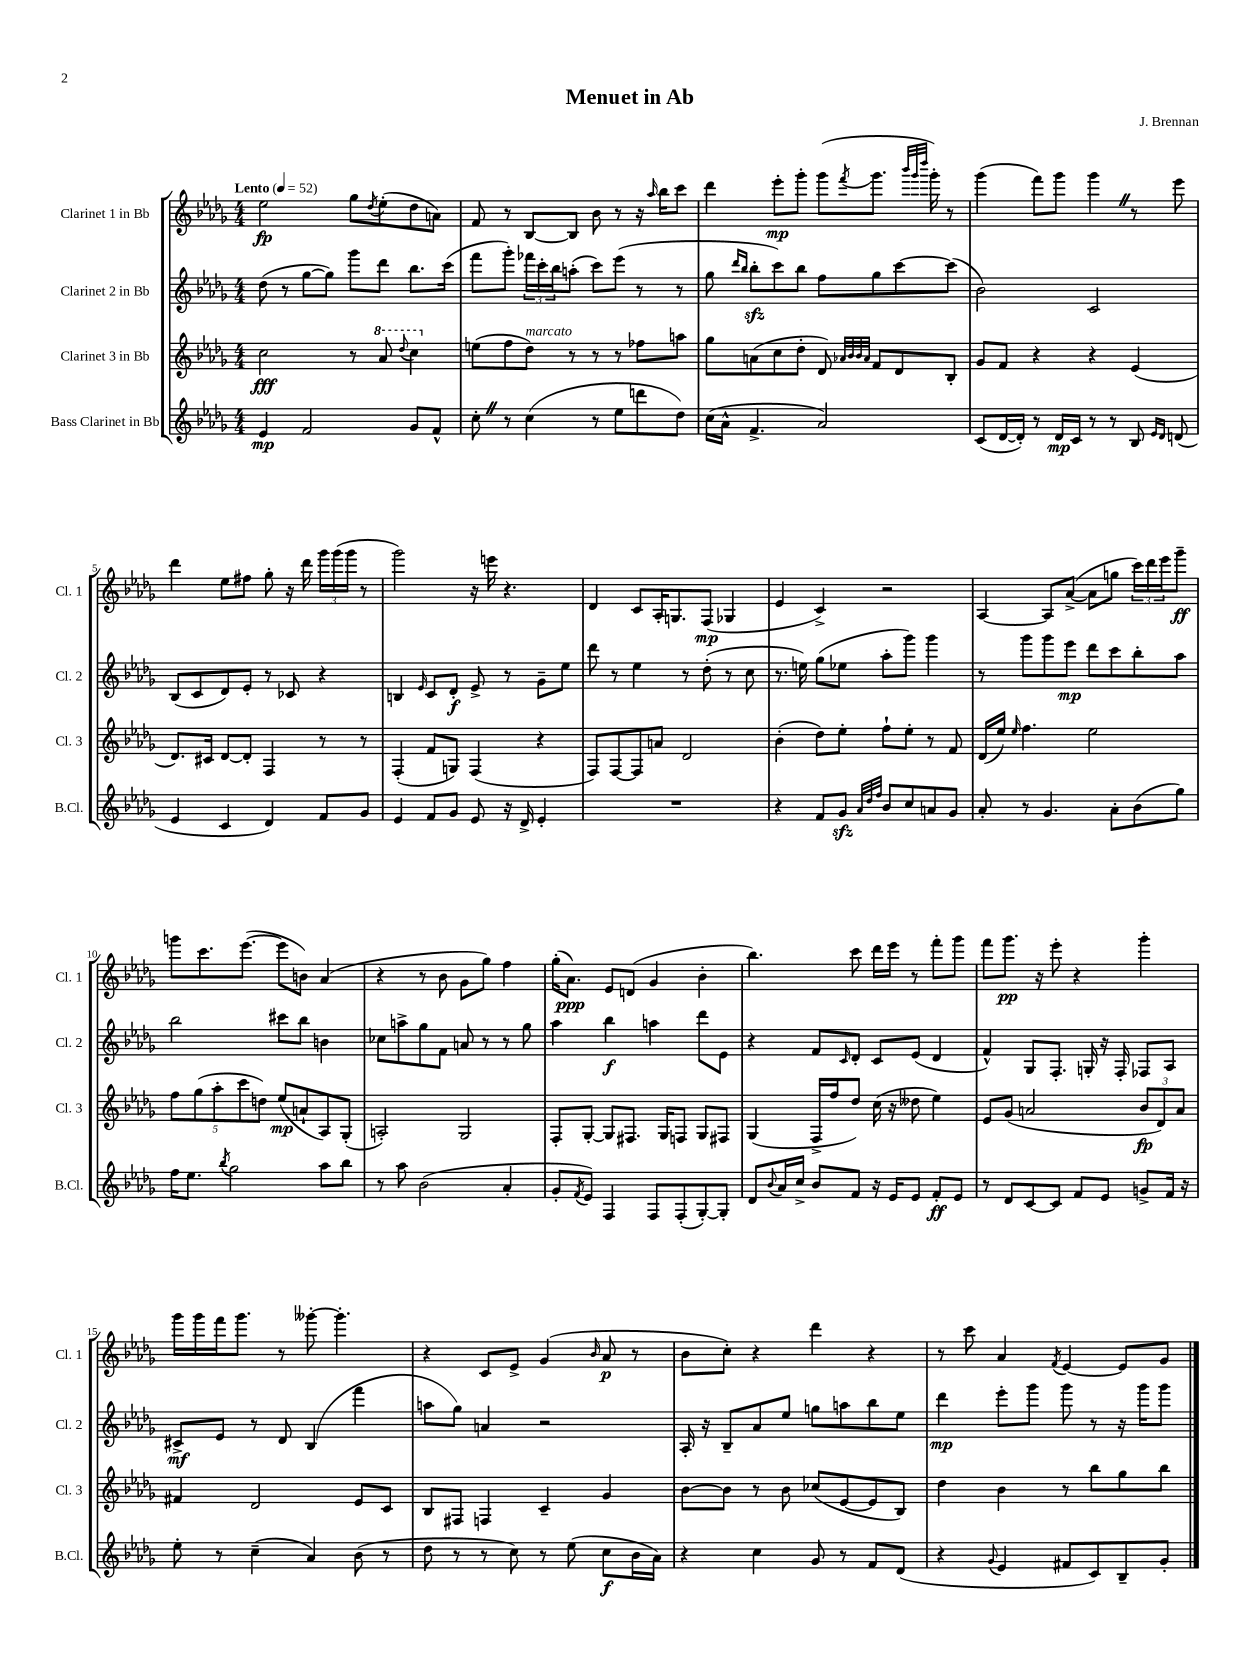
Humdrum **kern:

**kern	**kern	**kern	**kern
*staff4	*staff3	*staff2	*staff1
*clefG2	*clefG2	*clefG2	*clefG2
*k[b-e-a-d-g-]	*k[b-e-a-d-g-]	*k[b-e-a-d-g-]	*k[b-e-a-d-g-]
*M4/4	*M4/4	*M4/4	*M4/4
*MM52	*MM52	*MM52	*MM52
4e-	2cc	(8dd-	2ee-
.	.	8r	.
2f	.	[8gg-	.
.	.	8gg-])	.
.	8r	8ggg-	8gg-
.	.	.	8qdd-
.	8aa-	8ddd-	(8ee-'
.	8qqddd-	.	.
8g-	4ccc	8.bb-	8dd-
8f^^	.	.	8a)
.	.	(16ccc	.
=	=	=	=
8cc'	(8ee	8fff	8f
8r	8ff	8ggg-')	8r
(4cc	8dd-)	24fff-	[8B-
.	.	24ccc'	.
.	.	24bb-	.
.	8r	(8aa'	8B-]
8r	8r	8ccc)	8b-
8ee-	8r	(8eee-	8r
8ddd	8ff-	8r	16r
.	.	.	16qqaa-
.	.	.	16bb-
8dd-)	8aa	8r	8ccc
=	=	=	=
(16cc	8gg-	8gg-	4ddd-
16a-^^	.	.	.
.	.	16qqddd-	.
.	.	16qqbb-	.
4.f^	(8a	8bb-'	.
.	8cc	8ccc)	8eee-'
.	8dd-'	8bb-	8ggg-'
2a-)	8d-)	8ff	(8ggg-
.	32qqa-	.	.
.	32qqb-	.	.
.	32qqb-	.	.
.	32qqa-	.	8qfff
.	8f	8gg-	8.ggg-
.	8d-	[8ccc	.
.	.	.	32qqbbb-
.	.	.	32qqggg-
.	.	.	32qqdddd-
.	.	.	16ggg-')
.	8B-'	(8ccc]	8r
=	=	=	=
(8c	8g-	2b-)	(4ggg-
[16d-	8f	.	.
16d-'])	.	.	.
8r	4r	.	8fff)
16d-	.	.	8ggg-
16c	.	.	.
8r	4r	2c	4ggg-
8r	.	.	.
8B-	(4e-	.	8r
16qqe-	.	.	.
16qqd-	.	.	.
(8d	.	.	8eee-
=	=	=	=
4e-	8.d-)	(8B-	4ddd-
.	.	8c	.
.	16c#	.	.
4c	[8d-	8d-)	8ee-
.	8d-']	8e-'	8ff#
4d-)	4F	8r	8gg-'
.	.	8c-	16r
.	.	.	16ddd-
8f	8r	4r	24ggg-
.	.	.	(24ggg-
.	.	.	24ggg-
8g-	8r	.	8r
=	=	=	=
4e-	(4F'	4B	2ggg-)
.	.	16qqe-	.
8f	8f	8c	.
8g-	8G)	8d-'	.
8e-	(4F	8e-^	16r
.	.	.	16eee
16r	.	8r	4.r
16d-^	.	.	.
4e-'	4r	8g-~	.
.	.	8ee-	.
=	=	=	=
1r	8F)	8ddd-	4d-
.	[8F	8r	.
.	8F]	4ee-	8c
.	8a	.	16A-'
.	.	.	8.G
.	2d-	8r	.
.	.	(8dd-'	(8F
.	.	8r	4G-
.	.	8cc	.
=	=	=	=
4r	(4b-'	8.r	4e-
.	.	16ee)	.
8f	8dd-)	(8gg-	4c^)
8g-	8ee-'	8ee-	.
32qqa-	.	.	.
32qqdd-	.	.	.
32qqff	.	.	.
8b-	8ff`	8aa-'	2r
8cc	8ee-'	8ggg-)	.
8a	8r	4ggg-	.
8g-	8f	.	.
=	=	=	=
8a-'	(16d-	8r	[4A-
.	16ee-)	.	.
.	16qqee-	.	.
8r	4.ff	8ggg-	.
4.g-	.	8ggg-	8A-]
.	.	8eee-	([8a-^
.	2ee-	8ddd-	8a-]
8a-'	.	8ccc	8gg
(8b-	.	8bb-'	24ccc)
.	.	.	24ddd-
.	.	.	24eee-
8gg-)	.	8aa-	8ggg-~
=	=	=	=
16ff	10ff	2bb-	8ggg
8.ee-	.	.	.
.	(10gg-	.	.
.	.	.	8.ccc
.	10aa-'	.	.
8qbb-	.	.	.
2gg-	.	.	.
.	10ccc	.	.
.	.	.	([8.eee-
.	10dd)	.	.
.	(8ee-	8ccc#	8eee-]
.	8a`	8bb-	8b)
8aa-	8A-)	4b	(4a-
8bb-	(8G-'	.	.
=	=	=	=
8r	2A')	8cc-	4r
8aa-	.	8aa^	.
(2b-	.	8gg-	8r
.	.	8f	8b-
.	2G-	8a	8g-
.	.	8r	8gg-)
4a-'	.	8r	4ff
.	.	8gg-	.
=	=	=	=
8g-'	8F'	4aa-	(16gg-'
.	.	.	8.a-)
8qf	.	.	.
8e-)	[8G-'	.	.
4F	8G-]	4bb-	8e-
.	8.F#	.	(8d
8F	.	4aa	4g-
.	16G-	.	.
(8F'	8F	.	.
[8G-')	8G-	8ddd-	4b-'
8G-']	8F#	8e-	.
=	=	=	=
8d-	(4G-	4r	4.bb-)
8qqb-	.	.	.
16a-	.	.	.
16cc^	.	.	.
8b-	16F^	8f	.
.	16ff	.	.
.	.	16qqc	.
8f	8dd-)	8d-'	8ccc
16r	(16cc	8c	16ddd-
16e-	16r	.	16eee-
8e-	8dd--	(8e-	8r
8f'	4ee-)	4d-	8fff'
8e-	.	.	8ggg-
=	=	=	=
8r	8e-	4f^^)	8fff
8d-	(8g-	.	8.ggg-
[8c	2a	8G-	.
.	.	.	16r
8c]	.	8.F'	8eee-'
8f	.	.	4r
.	.	16G'	.
8e-	.	16r	.
.	.	16F'	.
8g^	12b-	8F-	4ggg-'
.	12d-)	.	.
16f	.	8A-	.
.	12a	.	.
16r	.	.	.
=	=	=	=
8ee-'	4f#	8c#^	16ggg-
.	.	.	16ggg-
8r	.	8e-	16fff
.	.	.	8.ggg-
(4cc~	2d-	8r	.
.	.	8d-	8r
4a-)	.	(4B-	[8ggg--'
.	.	.	4.ggg--']
(8b-	8e-	4fff	.
8r	8c	.	.
=	=	=	=
8dd-	8B-	8aa	4r
8r	8F#	8gg-)	.
8r	4F	4a	8c
8cc)	.	.	8e-^
8r	4c~	2r	(4g-
(8ee-	.	.	.
.	.	.	16qqb-
8cc	4g-	.	8a-
16b-	.	.	8r
16a-)	.	.	.
=	=	=	=
4r	[8b-	16A-'	8b-
.	.	16r	.
.	8b-]	8B-~	8cc')
4cc	8r	8a-	4r
.	8b-	8ee-	.
8g-	(8cc-	8gg	4ddd-
8r	[8e-	8aa	.
8f	8e-]	8bb-	4r
(8d-	8B-)	8ee-	.
=	=	=	=
4r	4dd-	4ddd-	8r
.	.	.	8ccc
8qqg-	.	.	.
4e-	4b-	8eee-'	4a-
.	.	8ggg-	.
.	.	.	8qf
8f#	8r	8ggg-	[4e-
8c)	8bb-	8r	.
8B-~	8gg-	16r	8e-]
.	.	16ggg-	.
8g-'	8bb-	8ggg-	8g-
==	==	==	==
*-	*-	*-	*-
